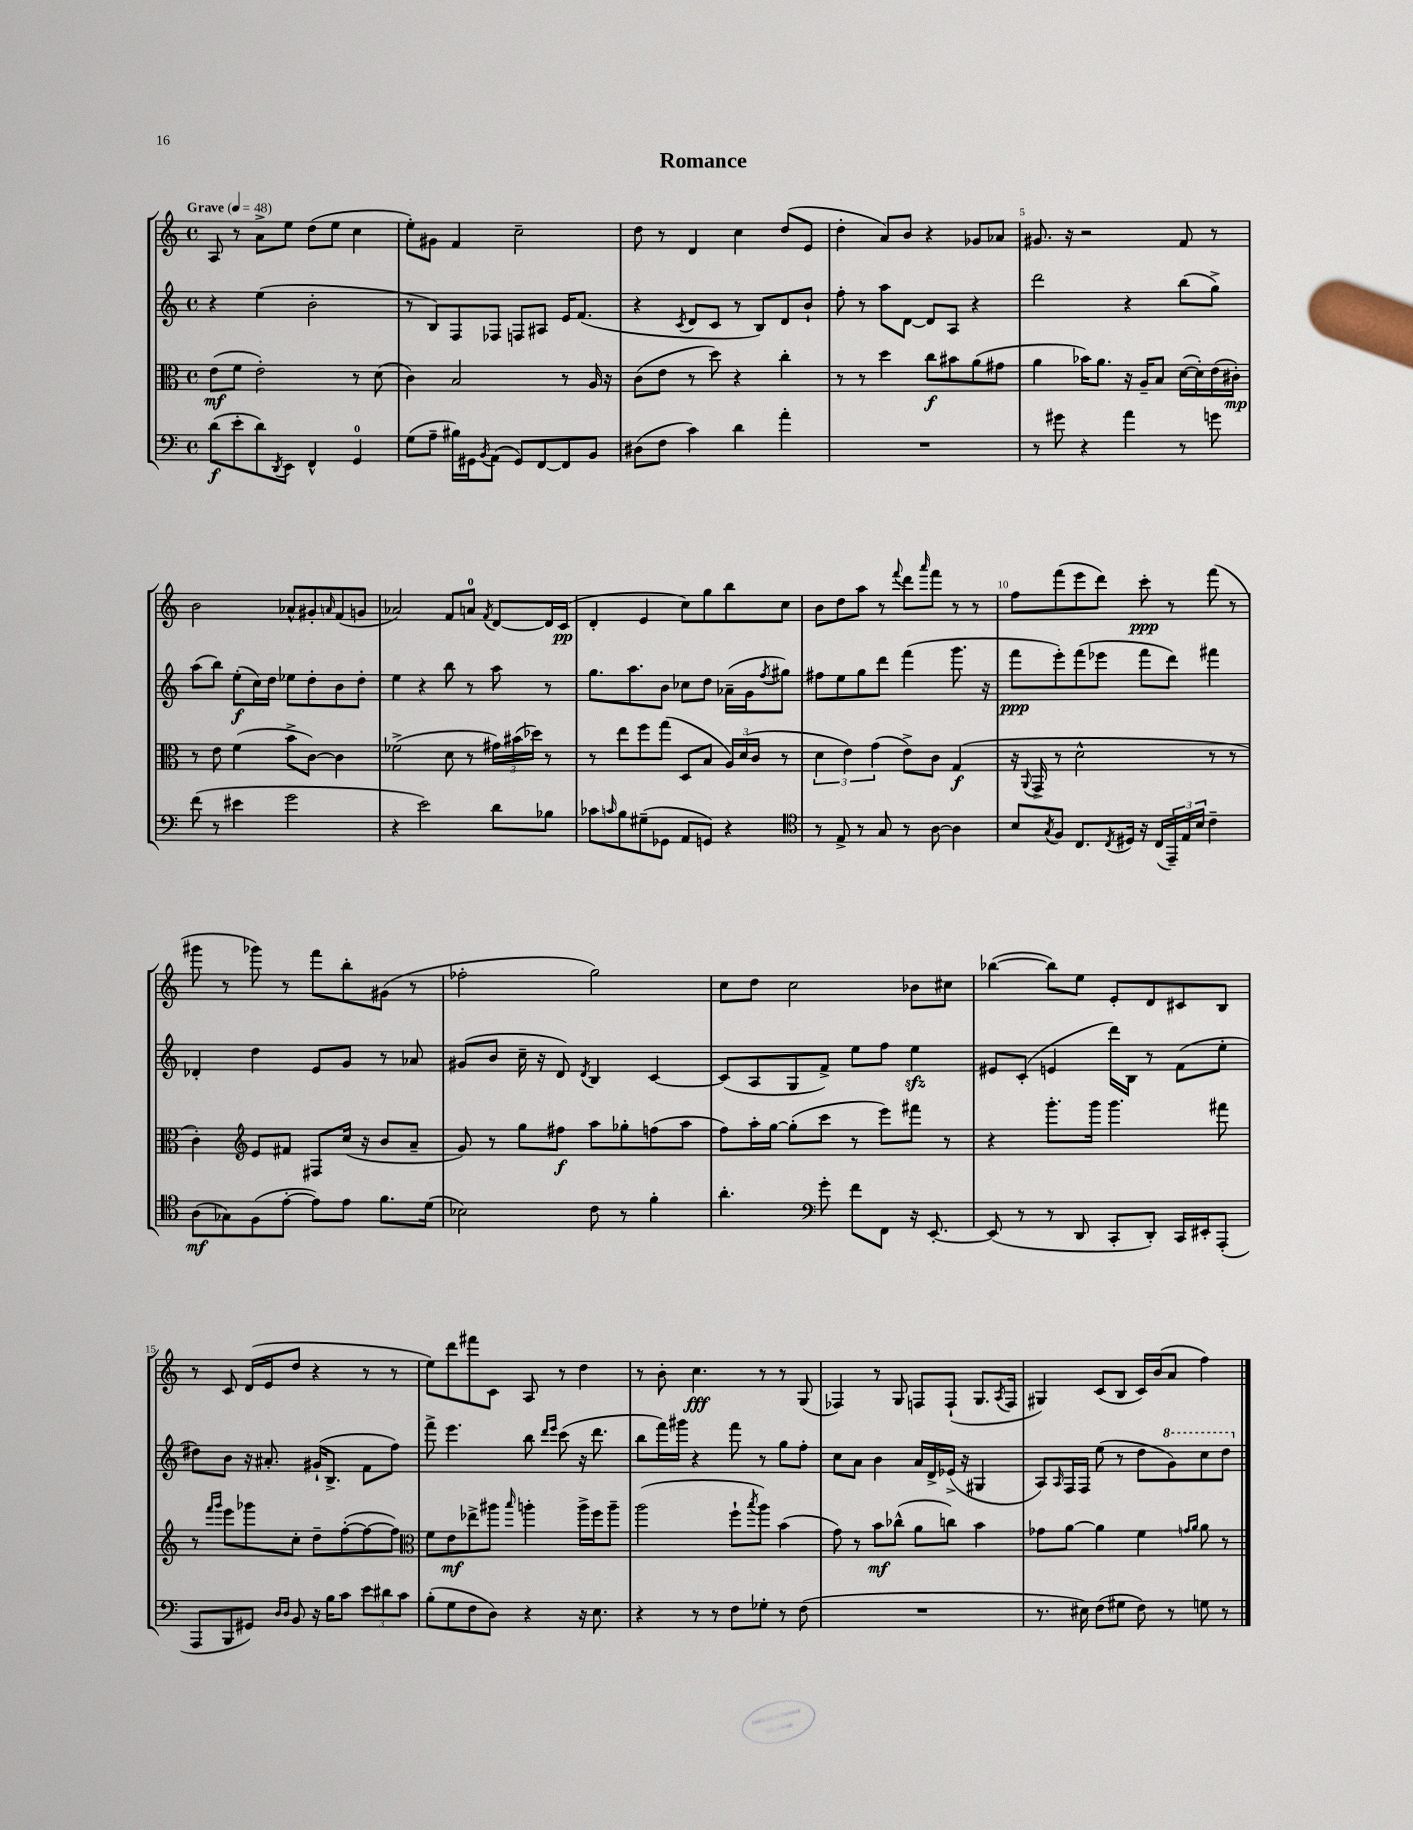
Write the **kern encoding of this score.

**kern	**dynam	**kern	**dynam	**kern	**dynam	**kern	**dynam
*part4	*part4	*part3	*part3	*part2	*part2	*part1	*part1
*staff4	*staff4	*staff3	*staff3	*staff2	*staff2	*staff1	*staff1
*clefF4	*	*clefC3	*	*clefG2	*	*clefG2	*
*k[]	*	*k[]	*	*k[]	*	*k[]	*
*M4/4	*	*M4/4	*	*M4/4	*	*M4/4	*
*met(c)	*	*met(c)	*	*met(c)	*	*met(c)	*
*MM48	*	*MM48	*	*MM48	*	*MM48	*
=1	=1	=1	=1	=1	=1	=1	=1
!	!	!	!	!	!	!LO:TX:a:B:t=Grave	!
(8d\L	f	(8e\L	mf	4r	.	8A/	.
8e'\	.	8f\J	.	.	.	8r	.
8d\)	.	2e'\)	.	(4ee\	.	8a^\L	.
8qDD/	.	.	.	.	.	.	.
8EE\J	.	.	.	.	.	8ee\J	.
4FF^^/	.	.	.	2b'\	.	(8dd\L	.
.	.	.	.	.	.	8ee\J	.
4GG/	.	8r	.	.	.	4cc\	.
.	.	(8d\	.	.	.	.	.
=2	=2	=2	=2	=2	=2	=2	=2
(8G\L	.	4c\)	.	8r	.	8ee'\L)	.
8A~\J	.	.	.	8B/L)	.	8g#X\J	.
16B#X\LL)	.	2B/	.	8F/	.	4f/	.
16GG#X\J	.	.	.	.	.	.	.
8qBB/	.	.	.	.	.	.	.
(8AA\J	.	.	.	8F-X/J	.	.	.
8GG#/L)	.	.	.	8Fn/L	.	2cc~\	.
[8FF/	.	.	.	8A#X/J	.	.	.
8FF/]	.	8r	.	16e/KL	.	.	.
.	.	.	.	(8.f/J	.	.	.
8BB/J	.	16A/	.	.	.	.	.
.	.	16r	.	.	.	.	.
=3	=3	=3	=3	=3	=3	=3	=3
(8D#X\L	.	(8c\L	.	4r	.	8dd\	.
8F\J	.	8e\J	.	.	.	8r	.
.	.	.	.	8qc/	.	.	.
4c\)	.	8r	.	8d/L	.	4d/	.
.	.	8dd\)	.	8c/J	.	.	.
4d\	.	4r	.	8r	.	4cc\	.
.	.	.	.	8B/L)	.	.	.
4a'\	.	4cc'\	.	8d/	.	(8dd/L	.
.	.	.	.	8b`/J	.	8e/J	.
=4	=4	=4	=4	=4	=4	=4	=4
1r	.	8r	.	8ff'\	.	4dd'\	.
.	.	8r	.	8r	.	.	.
.	.	4dd\	.	8aa\L	.	8a/L)	.
.	.	.	.	[8d\J	.	8b/J	.
.	.	8cc\L	f	8d/L]	.	4r	.
.	.	8b#X\	.	8A/J	.	.	.
.	.	(8a\	.	4r	.	8g-X/L	.
.	.	8g#X\J	.	.	.	8a-X/J	.
=5	=5	=5	=5	=5	=5	=5	=5
8r	.	4a\	.	2ddd\	.	8.g#X/	.
8g#X\	.	.	.	.	.	.	.
.	.	.	.	.	.	16r	.
4r	.	16b-X\KL)	.	.	.	2r	.
.	.	8.a\J	.	.	.	.	.
4a\	.	16r	.	4r	.	.	.
.	.	16A~/KL	.	.	.	.	.
.	.	8B/J	.	.	.	.	.
8r	.	([16d\LL	.	(8bb\L	.	8f/	.
.	.	16d'\])	.	.	.	.	.
8gn\	.	(16e\	.	8gg^\J)	.	8r	.
.	.	16c#X'\JJ)	mp	.	.	.	.
!!LO:LB:g=z
=6	=6	=6	=6	=6	=6	=6	=6
(8f\	.	8r	.	(8aa\L	.	2b\	.
8r	.	8e\	.	8bb\J)	.	.	.
4e#X\	.	(4f\	.	(8ee'\L	f	.	.
.	.	.	.	16cc\L)	.	.	.
.	.	.	.	16dd\JJ	.	.	.
2g\	.	8b^\L	.	8ee-X\L	.	8a-X^^/L	.
.	.	[8c\J)	.	8dd'\	.	8g#X'/	.
.	.	.	.	.	.	16qqan/	.
.	.	4c\]	.	8b\	.	(8f/	.
.	.	.	.	8dd'\J	.	8gn/J	.
=7	=7	=7	=7	=7	=7	=7	=7
4r	.	(2f-X^\	.	4ee\	.	2a-X/)	.
2e\)	.	.	.	4r	.	.	.
.	.	8d\	.	8bb\	.	8f/L	.
.	.	8r	.	8r	.	8an/J	.
.	.	.	.	.	.	8qf/	.
8d\L	.	24g#X\LL)	.	8aa\	.	[8d/L	.
.	.	(24b#X\	.	.	.	.	.
.	.	24dd-X\JJ)	.	.	.	.	.
8B-X\J	.	8r	.	8r	.	16d/L]	.
.	.	.	.	.	.	(16c/JJ	pp
=8	=8	=8	=8	=8	=8	=8	=8
8c-X\L	.	8r	.	8.gg\L	.	4d'/	.
16qqcn/	.	.	.	.	.	.	.
8B\	.	8ee\L	.	.	.	.	.
.	.	.	.	8.aa\	.	.	.
(8G#X~\	.	8ff\	.	.	.	4e/	.
8GG-X\J	.	(8gg\J	.	8b\J	.	.	.
8AA/L	.	8D/L	.	8cc-X\L	.	8cc\L)	.
8GGn/J)	.	8B/J	.	8dd\J	.	8gg\	.
4r	.	24A/LL)	.	(16a-X~\LL	.	8bb\	.
.	.	(24d/	.	.	.	.	.
.	.	.	.	16g\J	.	.	.
.	.	24c/JJ	.	.	.	.	.
.	.	.	.	8qff/	.	.	.
.	.	8r	.	8gg#X\J)	.	8cc\J	.
=9	=9	=9	=9	=9	=9	=9	=9
*clefC4	*	*	*	*	*	*	*
8r	.	6d\	.	8ff#X\L	.	8b\L	.
8E^/	.	.	.	8ee\	.	8dd\	.
.	.	6e\)	.	.	.	.	.
8r	.	.	.	8gg\	.	8aa\J	.
.	.	(6g\	.	.	.	.	.
8G/	.	.	.	8ddd\J	.	8r	.
.	.	.	.	.	.	8qqfff/	.
8r	.	8e^\L)	.	(4fff\	.	8ddd\L	.
.	.	.	.	.	.	16qqaaa/	.
[8A\	.	8c\J	.	.	.	8fff\J	.
4A\]	.	(4G/	f	8.ggg\	.	8r	.
.	.	.	.	.	.	8r	.
.	.	.	.	16r	.	.	.
=10	=10	=10	=10	=10	=10	=10	=10
8B/L	.	16r	.	8fff\L	ppp	8ff\L	.
.	.	8qqAA/	.	.	.	.	.
.	.	16GG^/	.	.	.	.	.
8qG/	.	.	.	.	.	.	.
8F/J	.	8r	.	8eee'\)	.	(8fff\	.
8.C/L	.	2d^^\	.	(8fff\	.	8eee\	.
.	.	.	.	8eee-X\J	.	8ddd\J)	.
8qC/	.	.	.	.	.	.	.
16D#X/Jk	.	.	.	.	.	.	.
16r	.	.	.	8fff\L	.	8ccc'\	ppp
(16C/LL	.	.	.	.	.	.	.
24EE~/)	.	.	.	8ddd\J)	.	8r	.
24E/	.	.	.	.	.	.	.
24B/JJ	.	.	.	.	.	.	.
4c~\	.	8r	.	4fff#X\	.	(8fff\	.
.	.	8r	.	.	.	8r	.
!!LO:LB:g=z
=11	=11	=11	=11	=11	=11	=11	=11
(8A\L	mf	4c'\)	.	4d-X'/	.	8ggg#X\	.
8G-X\)	.	.	.	.	.	8r	.
*	*	*clefG2	*	*	*	*	*
(8F\	.	8e/L	.	4dd\	.	8ggg-X\)	.
[8e'\J	.	8f#X/J	.	.	.	8r	.
8e\L])	.	8F#X/L	.	8e/L	.	8fff\L	.
8e\J	.	(16cc/Jk	.	8g/J	.	8bb'\	.
.	.	16r	.	.	.	.	.
8.f\L	.	8b/L	.	8r	.	(8g#X\J	.
.	.	8a~/J	.	8a-X/	.	8r	.
(16d\Jk	.	.	.	.	.	.	.
=12	=12	=12	=12	=12	=12	=12	=12
2B-X\)	.	8g/)	.	(8g#X/L	.	2ff-X'\	.
.	.	8r	.	8b/J	.	.	.
.	.	8gg\L	.	16cc~\	.	.	.
.	.	.	.	16r	.	.	.
.	.	8ff#X\J	f	8d/)	.	.	.
.	.	.	.	8qd/	.	.	.
8c\	.	8aa\L	.	4B/	.	2gg\)	.
8r	.	8gg-X'\	.	.	.	.	.
4f'\	.	(8ffn\	.	[4c/	.	.	.
.	.	8aa\J	.	.	.	.	.
=13	=13	=13	=13	=13	=13	=13	=13
4.a'\	.	8ff\L)	.	(8c/L]	.	8cc\L	.
.	.	16aa'\L	.	8A/	.	8dd\J	.
.	.	[16gg\JJ	.	.	.	.	.
.	.	(8gg'\L]	.	8G/	.	2cc\	.
*clefF4	*	*	*	*	*	*	*
8g'\	.	8ccc\J	.	8f^/J)	.	.	.
8f\L	.	8r	.	8ee\L	.	.	.
8FF\J	.	8eee\L)	.	8ff\J	.	.	.
16r	.	8fff#X\J	.	4eezz\	.	8b-X\L	.
[8.EE'/	.	.	.	.	.	.	.
.	.	8r	.	.	.	8cc#X\J	.
=14	=14	=14	=14	=14	=14	=14	=14
(8EE/]	.	4r	.	8e#X/L	.	([4bb-X\	.
8r	.	.	.	(8c'/J	.	.	.
8r	.	8.ggg'\L	.	4en/	.	8bb-\L])	.
8DD/	.	.	.	.	.	8ee\J	.
.	.	16ggg\Jk	.	.	.	.	.
8CC'/L	.	4.ggg\	.	16ddd\LL)	.	8e'/L	.
.	.	.	.	16B\JJ	.	.	.
8DD'/J)	.	.	.	8r	.	8d/	.
16CC/LL	.	.	.	(8f\L	.	8c#X/	.
16EE#X'/J	.	.	.	.	.	.	.
(8AAA'/J	.	8fff#X\	.	8ee'\J	.	8B/J	.
!!LO:LB:g=z
=15	=15	=15	=15	=15	=15	=15	=15
8AAA/L	.	8r	.	8dd#X\L)	.	8r	.
.	.	16qqfff/LL	.	.	.	.	.
.	.	16qqggg/JJ	.	.	.	.	.
8BBB/	.	8eee\L	.	8b\J	.	8c/	.
8GG#X/J)	.	8ggg-X\	.	16r	.	(16d/LL	.
.	.	.	.	8.a#X'/	.	16e/J	.
16qqD/LL	.	.	.	.	.	.	.
16qqD/JJ	.	.	.	.	.	.	.
8BB/	.	8cc'\J	.	.	.	8dd/J	.
16r	.	8dd~\L	.	(16g#X`/KL	.	4r	.
16B\KL	.	.	.	8.B^/J	.	.	.
8c\J	.	([8ff'\	.	.	.	.	.
12e\L	.	8ff\_	.	8f\L	.	8r	.
12d#X\	.	.	.	.	.	.	.
.	.	8ff\J])	.	8ff\J)	.	8r	.
12c\J	.	.	.	.	.	.	.
=16	=16	=16	=16	=16	=16	=16	=16
*	*	*clefC3	*	*	*	*	*
(8B'\L	.	8f\L	.	8fff^\	.	8ee\L)	.
8G\	.	8e\	mf	4.eee\	.	8ddd\	.
8F\	.	8ee-X^\	.	.	.	8fff#X\	.
8D\J)	.	8aa#X\J	.	.	.	8c\J	.
.	.	16qqbb/	.	.	.	.	.
4r	.	4aan'\	.	8bb\	.	8A/	.
.	.	.	.	16qqddd/LL	.	.	.
.	.	.	.	16qqeee/JJ	.	.	.
.	.	.	.	(8ccc\	.	8r	.
16r	.	16aa^\LL	.	16r	.	4dd\	.
8.E\	.	16ff\J	.	8.ddd\	.	.	.
.	.	8aa~\J	.	.	.	.	.
=17	=17	=17	=17	=17	=17	=17	=17
4r	.	(2aa\	.	8bb\L	.	8r	.
.	.	.	.	16fff\L)	.	8b'\	.
.	.	.	.	16ggg#X\JJ	.	.	.
8r	.	.	.	4r	.	4.cc\	fff
8r	.	.	.	.	.	.	.
8F\L	.	8ff`\L	.	8fff\	.	.	.
.	.	8qbb/	.	.	.	.	.
8G-X'\J	.	8aa\J)	.	8r	.	8r	.
8r	.	(4b\	.	8gg\L	.	8r	.
(8F\	.	.	.	8ff'\J	.	(8G/	.
=18	=18	=18	=18	=18	=18	=18	=18
1r	.	8g\)	.	8cc\L	.	4F-X/)	.
.	.	8r	.	8a\J	.	.	.
.	.	8b\L	mf	4b\	.	8r	.
.	.	(8cc-X^^\J	.	.	.	8G/	.
.	.	8a\L	.	16a/LL	.	8Fn/L	.
.	.	.	.	16d^/	.	.	.
.	.	8ccn\J)	.	(16e-X^/JJ	.	(8F`/J	.
.	.	.	.	16r	.	.	.
.	.	4b\	.	4G#X/	.	8.G/L	.
.	.	.	.	.	.	8qA/	.
.	.	.	.	.	.	16F/Jk	.
=19	=19	=19	=19	=19	=19	=19	=19
8.r	.	8g-X\L	.	8A/L)	.	4G#X/)	.
.	.	.	.	16qqA/	.	.	.
.	.	[8a\J	.	16F/L	.	.	.
16E#X\)	.	.	.	16F/JJ	.	.	.
(8F\L	.	4a\]	.	(8ee\	.	(8c/L	.
8G#X\J	.	.	.	8r	.	8B/J	.
8F\)	.	4f\	.	8dd\L	.	16c/LL)	.
.	.	.	.	.	.	(16b/J	.
*	*	*	*	*8va	*	*	*
8r	.	.	.	8gg\)	.	8a/J	.
.	.	16qqgn/LL	.	.	.	.	.
.	.	16qqa/JJ	.	.	.	.	.
8Gn\	.	8a\	.	8ccc\	.	4ff\)	.
8r	.	8r	.	8ddd\J	.	.	.
*	*	*	*	*X8va	*	*	*
==	==	==	==	==	==	==	==
*-	*-	*-	*-	*-	*-	*-	*-
